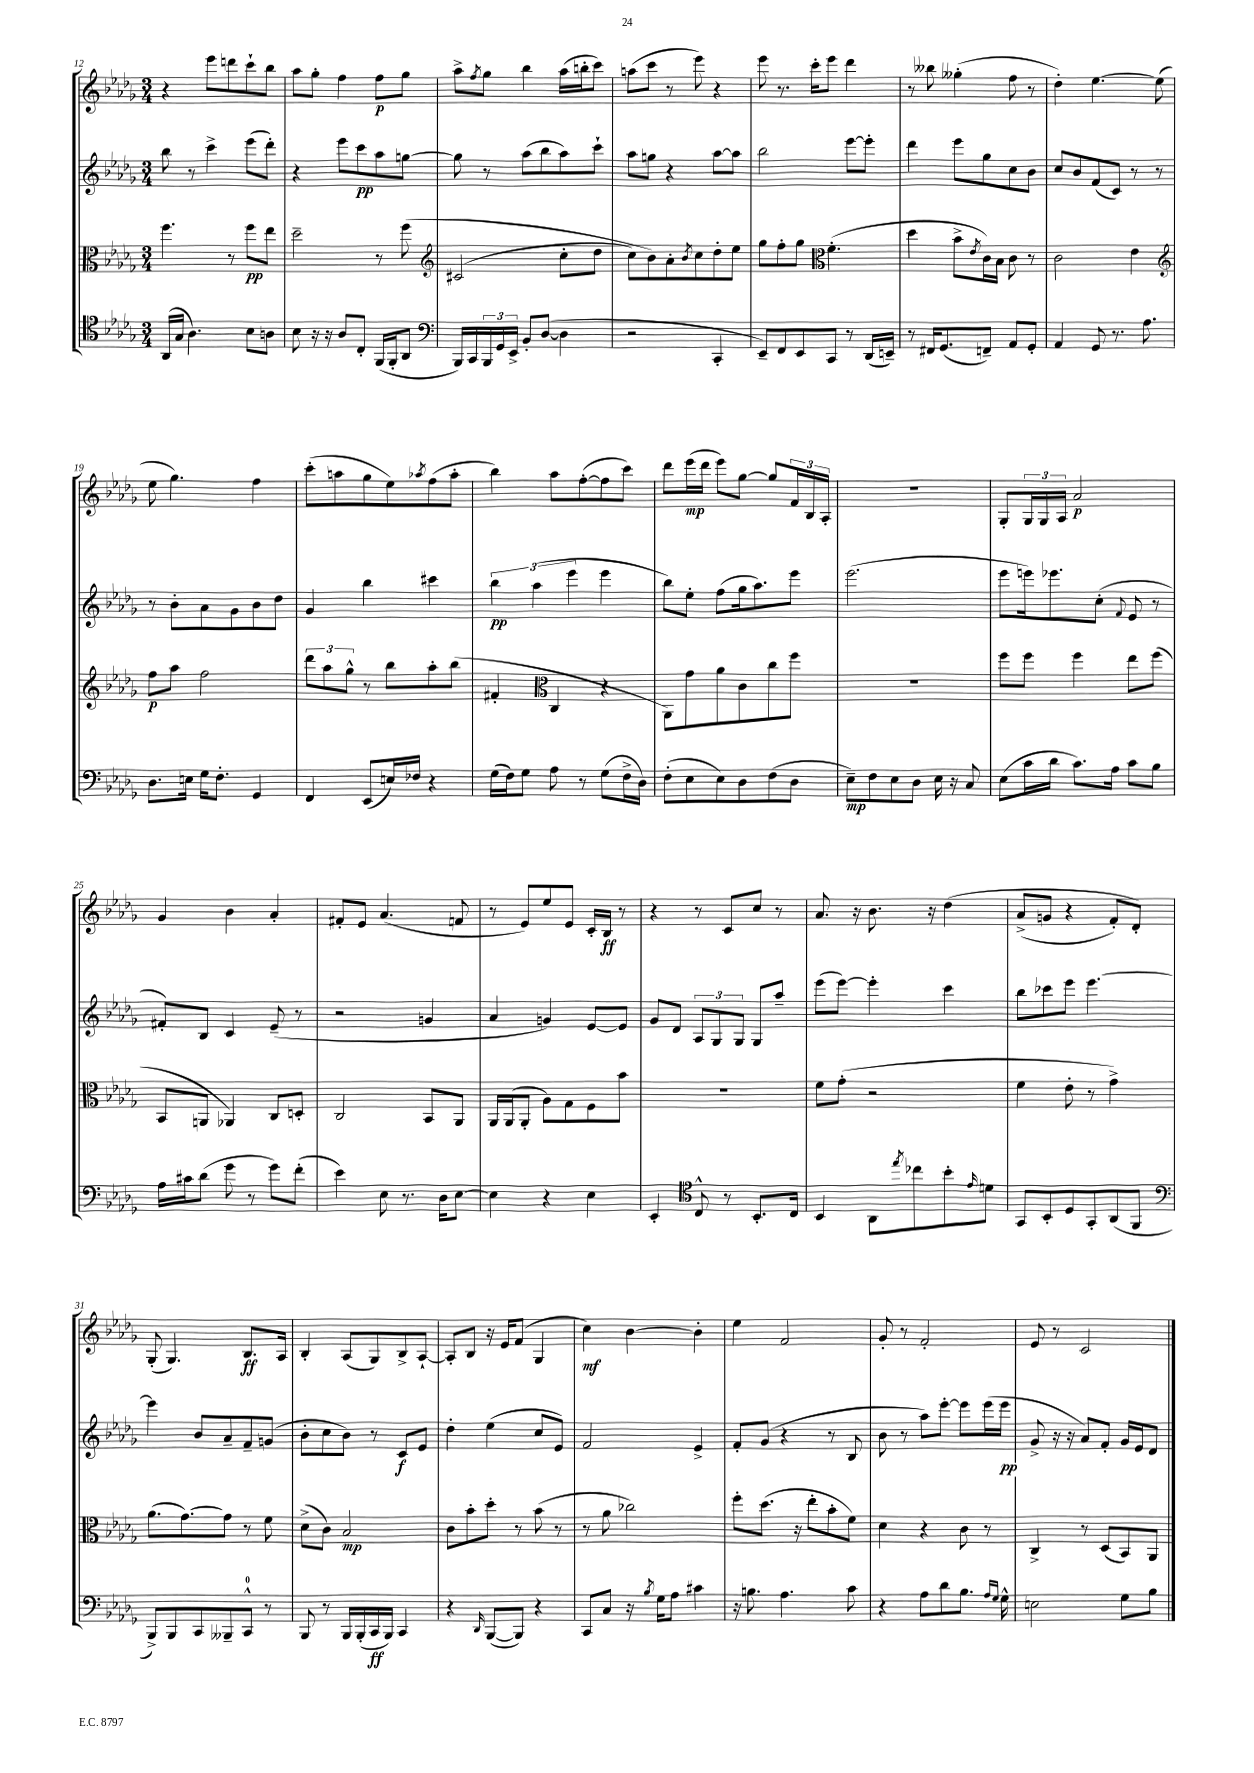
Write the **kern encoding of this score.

**kern	**kern	**kern	**kern
*staff4	*staff3	*staff2	*staff1
*clefC4	*clefC3	*clefG2	*clefG2
*k[b-e-a-d-g-]	*k[b-e-a-d-g-]	*k[b-e-a-d-g-]	*k[b-e-a-d-g-]
*M3/4	*M3/4	*M3/4	*M3/4
(16AA-/LL	4.ff\	8bb-\	4r
16G-/JJ	.	.	.
4.A-\)	.	8r	.
.	.	4ccc^\	8eee-\L
.	8r	.	8ddd\
8B-\L	8ff\L	(8eee-\L	8ccc`\
8A\J	8ee-\J	8ddd-'\J)	8bb-\J
=	=	=	=
8B-\	2dd-~\	4r	8aa-\L
16r	.	.	8gg-'\J
16r	.	.	.
8A-/L	.	8eee-\L	4ff\
8C'/J	.	8ccc\	.
(16FF/LL	8r	8aa-\	8ff\L
16FF'/J	.	.	.
8AA-/J	&(8ff\	[8gg\J	8gg-\J
=	=	=	=
*clefF4	*clefG2	*	*
16BBB-/LL)	(2c#/	8gg\]	8aa-^\L
16CC/	.	.	.
.	.	.	8qff/
24BBB-/	.	8r	8gg-\J
24GG-/	.	.	.
24EE-^/JJ	.	.	.
8BB-'/L	.	(8aa-\L	4bb-\
([8D-/J	.	8bb-\	.
4D-\]	8cc'\L	8aa-\)	(16aa-\LL
.	.	.	16bb'\J
.	8dd-\J	8ccc`\J	8ccc\J)
=	=	=	=
2r	8cc\L)	8aa-\L	(8aa\L
.	8b-\&)	8gg\J	8ccc\J
.	8a-'\	4r	8r
.	8qb-/	.	.
.	8cc\	.	8eee-\)
4CC'/	8dd-'\	[8aa-\L	4r
.	8ee-\J	8aa-\]J	.
=	=	=	=
8EE-~/L)	8gg-\L	2bb-\	8eee-\
8FF/	8ff'\	.	8.r
8EE-/	8gg-\J	.	.
.	.	.	16ccc'\LK
*	*clefC3	*	*
8CC/J	(4.f'\	.	8eee-\J
8r	.	[8eee-\L	4ddd-\
(16DD-/LL	.	8eee-'\]J	.
16EE~/JJ)	.	.	.
=	=	=	=
8r	4dd-\	4ddd-\	8r
16FF#/LK	.	.	8bb--\
(8.GG-/	.	.	.
.	8b-^\L	8eee-\L	(4gg--'\
.	8qe-/	.	.
8FF~/J)	16c\L)	8gg-\	.
.	16B-\JJ	.	.
8AA-/L	8c\	8cc\	8ff\
8GG-'/J	8r	8b-\J	8r
=	=	=	=
4AA-/	2c\	8cc/L	4dd-'\)
.	.	8b-/	.
8GG-/	.	(8f/	[4.ee-\
8.r	.	8c/J)	.
.	4e-\	8r	.
8.A-\	.	.	.
.	.	8r	(8ee-\]
=	=	=	=
*	*clefG2	*	*
8.D-\L	8ff\L	8r	8ee-\
.	8aa-\J	8b-'\L	4.gg-\)
16E\Jk	.	.	.
16G-\LK	2ff\	8a-\	.
8.F'\J	.	.	.
.	.	8g-\	.
4GG-/	.	8b-\	4ff\
.	.	8dd-\J	.
=	=	=	=
4FF/	12ddd-\L	4g-/	(8ccc'\L
.	12aa-\	.	.
.	.	.	8aa\
.	12gg-^^\J	.	.
(8EE-/L	8r	4bb-\	8gg-\
16E/L)	8bb-\L	.	8ee-\)
16F-/JJ	.	.	.
.	.	.	8qaa-/
4r	8aa-'\	4ccc#\	(8ff\
.	(8bb-\J	.	8aa-'\J
=	=	=	=
(16G-\LL	4f#'/	6bb-\	4bb-\)
16F\J)	.	.	.
8G-\J	.	.	.
.	.	(6aa-\	.
*	*clefC3	*	*
8A-\	4C/	.	8aa-\L
.	.	6eee-\	.
8r	.	.	([8ff'\
(8G-\L	4r	4eee-\	8ff\]
16F^\L	.	.	8ccc\J)
16D-\JJ)	.	.	.
=	=	=	=
(8F'\L	8AA-\L)	8bb-\L)	8ddd-\L
8E-\	8g-\	8ee-'\J	(16eee-\L
.	.	.	16ddd-\JJ
8E-\)	8a-\	(8ff\L	8eee-\L)
8D-\	8c\	16gg-\k	[8gg-\J
.	.	8.aa-\)	.
(8F\	8cc\	.	8gg-/]L
8D-\J	8ff\J	8eee-\J	24f/L
.	.	.	24B-/
.	.	.	24A-'/JJ
=	=	=	=
8E-~\L)	2.r	(2.eee-\	2.r
8F\	.	.	.
8E-\	.	.	.
8D-\J	.	.	.
16E-\	.	.	.
16r	.	.	.
8C/	.	.	.
=	=	=	=
(8E-\L	8ff\L	8eee-\L	8G-'/L
16c\L	8ff\J	16eee\k)	24G-/L
.	.	.	24G-/
16d-\JJ	.	8.eee-\	.
.	.	.	24A-/JJ
8.c\L)	4ff\	.	2a-/
.	.	(8cc'\J	.
16A-\Jk	.	.	.
.	.	8qqf/	.
8c\L	8ee-\L	8e-/	.
8B-\J	(8ff\J	8r	.
=	=	=	=
16A-\LL	8BB-/L	8f#'/L)	4g-/
16c#\J	.	.	.
(8d-\J	8AA/J	8B-/J	.
8g-\	4AA-/)	4c/	4b-\
8r	.	.	.
8g-\L)	8C/L	(8e-~/	4a-'/
(8f'\J	8D'/J	8r	.
=	=	=	=
4e-\)	2C/	2r	8f#'/L
.	.	.	8e-/J
8E-\	.	.	(4.a-/
8.r	.	.	.
.	8BB-/L	4g/	.
16D-\LK	.	.	.
[8E-\J	8AA-/J	.	8f/
=	=	=	=
4E-\]	16AA-/LL	4a-/	8r
.	(16AA-/J	.	.
.	8AA-'/J	.	8e-/L)
4r	8A-\L)	4g/)	8ee-/
.	8G-\	.	8e-/J
4E-\	8F\	[8e-/L	16c'/LL
.	.	.	16B-/JJ
.	8b-\J	8e-/]J	8r
=	=	=	=
4EE-'/	2.r	8g-/L	4r
.	.	8d-/J	.
*clefC4	*	*	*
8C^^/	.	12A-/L	8r
.	.	12G-/	.
8r	.	.	8c/L
.	.	12G-/J	.
8.BB-'/L	.	8G-/L	8cc/J
.	.	8aa-~/J	8r
16C/Jk	.	.	.
=	=	=	=
4BB-/	8f\L	(8eee-\L	8.a-/
.	(8g-'\J	[8eee-\J)	.
.	.	.	16r
8AA-\L	2r	4eee-'\]	8.b-\
8qee-/	.	.	.
8cc-\	.	.	.
.	.	.	16r
8b-'\	.	4ccc\	&(4dd-\
16qqe-/	.	.	.
8d\J	.	.	.
=	=	=	=
8GG-/L	4f\	8bb-\L	(8a-^/L
8BB-'/	.	8ccc-\	8g/J
8D-/	8e-'\	8eee-\J	4r
8GG-'/	8r	[4.eee-\	.
(8AA-/	4g-^\)	.	8f'/L)
8FF/J	.	.	8d-'/J&)
=	=	=	=
*clefF4	*	*	*
8BBB-^/L)	(8.a-\L	4eee-\]	(8G-'/
8BBB-/	.	.	4.G-/)
.	[8.g-\)	.	.
8CC/	.	8b-/L	.
8BBB--~/	8g-\]J	8a-~/	.
8CC^^/J	8r	8f~/	8.B-/L
8r	8f\	(8g/J	.
.	.	.	16A-/Jk
=	=	=	=
8BBB-/	(8d-^\L	8b-'\L	4B-'/
8r	8c\J)	8cc\	.
16BBB-/LL	2B-/	8b-\J)	(8A-/L
(16BBB-'/	.	.	.
16CC/	.	8r	8G-/)
16BBB-/JJ)	.	.	.
4CC/	.	8c/L	8B-^/
.	.	8e-/J	[8A-`/J
=	=	=	=
4r	8c\L	4dd-'\	8A-'/]L
.	8b-'\	.	8B-/J
16qqDD-/	.	.	.
([8BBB-/L	8dd-'\J	(4ee-\	16r
.	.	.	16e-/LK
8BBB-/]J)	8r	.	(8f/J
4r	(8b-\	8cc/L	4G-/
.	8r	8e-/J)	.
=	=	=	=
8CC/L	8r	2f/	4cc\)
8C/J	8a-\	.	.
16r	2cc-\)	.	[4b-\
8qB-/	.	.	.
16G-\LK	.	.	.
8A-\J	.	.	.
4c#\	.	4e-^/	4b-'\]
=	=	=	=
16r	8ff'\L	8f'/L	4ee-\
8.B\	.	.	.
.	(8.dd-\J	(8g-/J	.
4.A-\	.	4r	2f/
.	16r	.	.
.	8ee-'\L	.	.
.	8b-'\	8r	.
8c\	8f\J)	8B-/	.
=	=	=	=
4r	4d-\	8b-\	8g-'/
.	.	8r	8r
8A-\L	4r	8aa-\L)	2f'/
8d-\	.	[8eee-'\J	.
8.B-\J	8c\	8eee-\]L	.
.	8r	(16eee-\L	.
16qqA-/LL	.	.	.
16qqG-/JJ	.	.	.
16G-^^\	.	16eee-\JJ	.
=	=	=	=
2E\	4C^/	8g-^/	8e-/
.	.	16r	8r
.	.	16r	.
.	8r	8a-/L)	2c/
.	(8D-/L	8f'/J	.
8G-\L	8BB-/)	16g-/LL	.
.	.	16e-/J	.
8B-\J	8AA-/J	8d-/J	.
==	==	==	==
*-	*-	*-	*-
